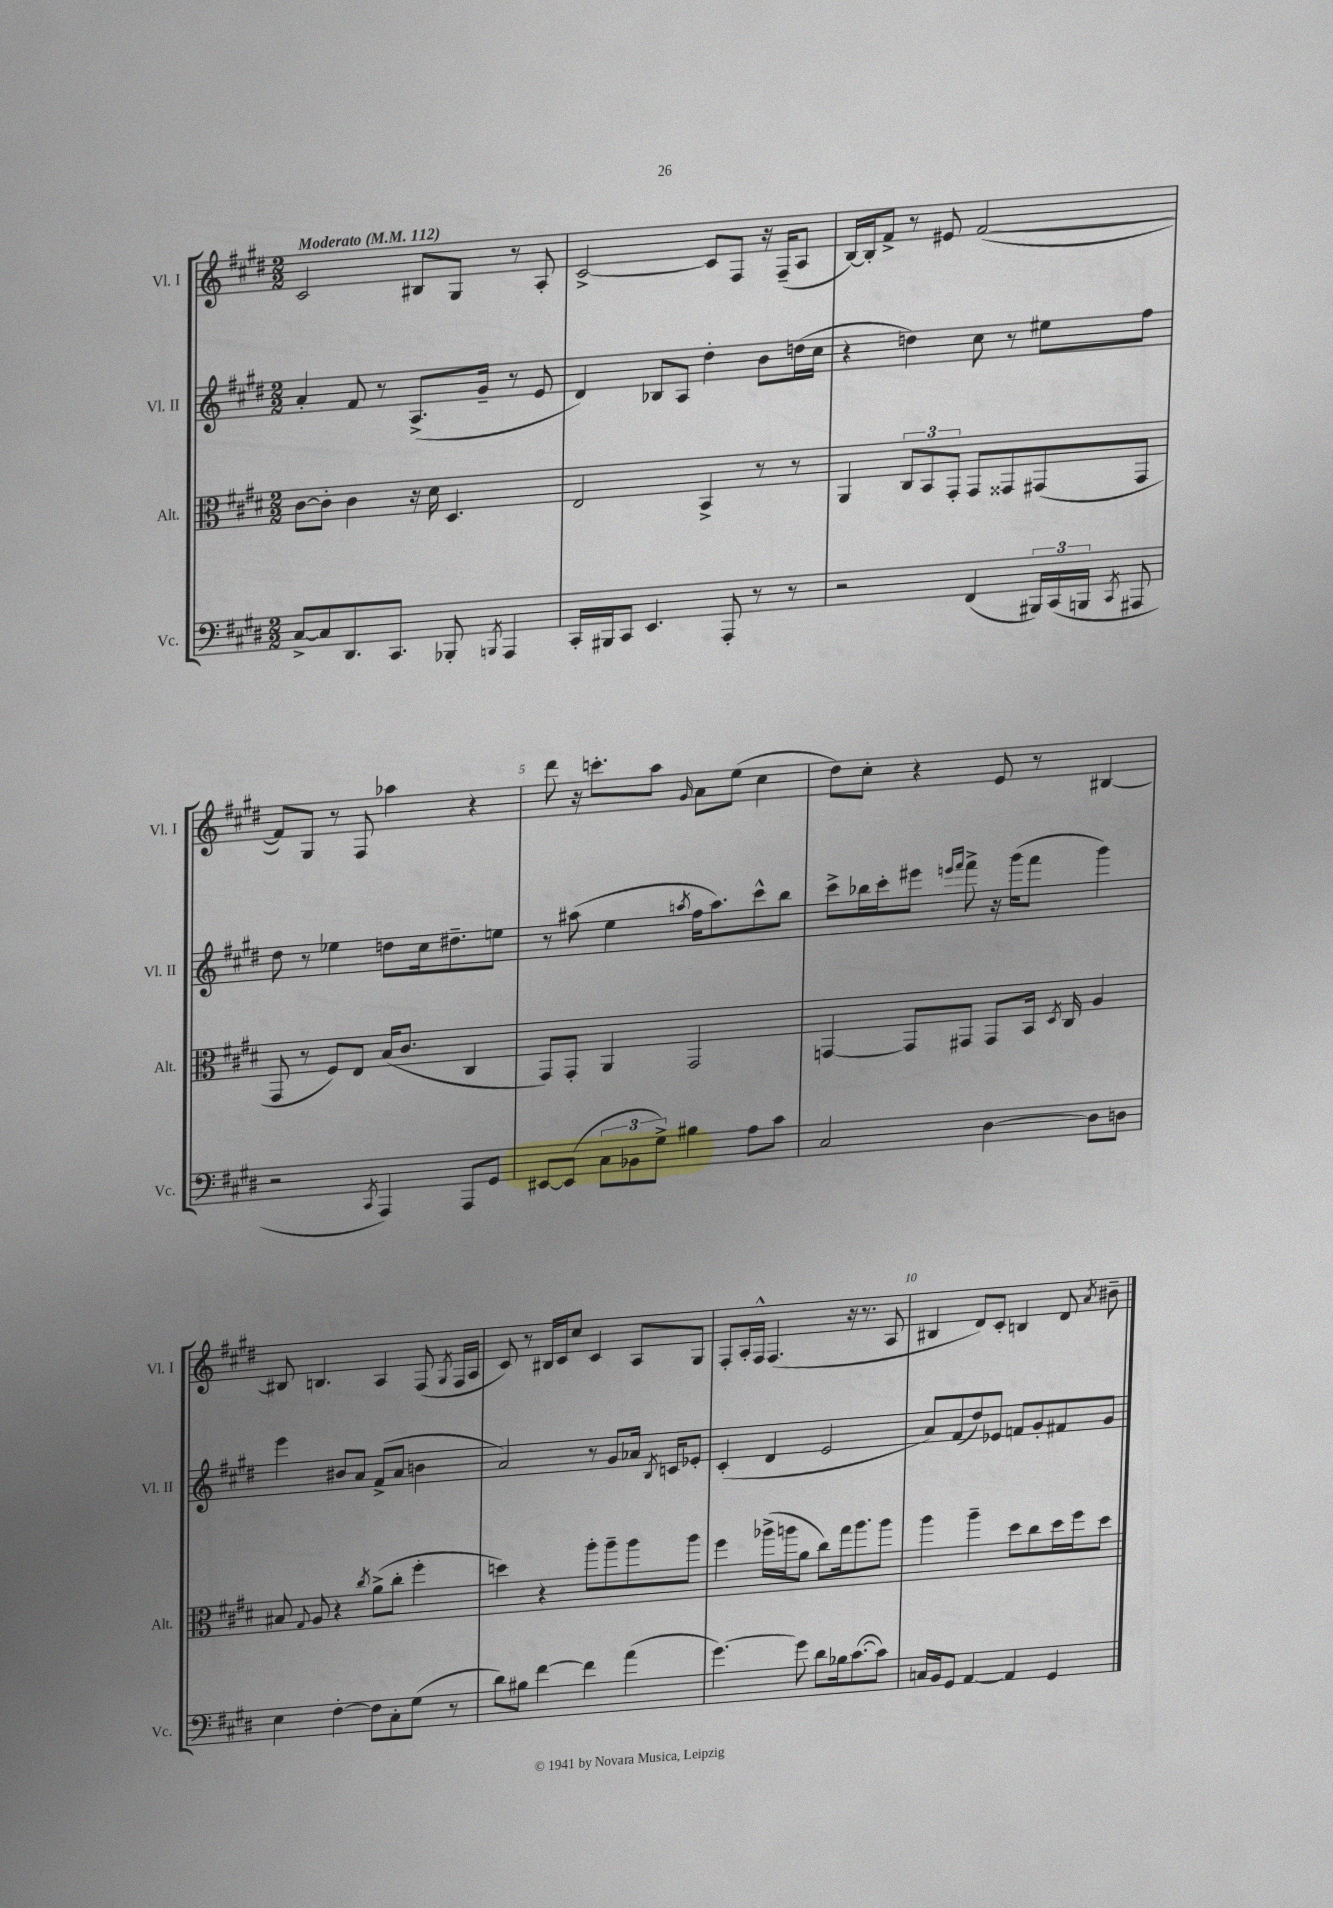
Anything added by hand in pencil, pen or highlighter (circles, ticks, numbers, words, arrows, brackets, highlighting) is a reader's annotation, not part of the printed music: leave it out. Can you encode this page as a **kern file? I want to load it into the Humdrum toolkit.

**kern	**kern	**kern	**kern
*part4	*part3	*part2	*part1
*staff4	*staff3	*staff2	*staff1
*I"Vc.	*I"Alt.	*I"Vl. II	*I"Vl. I
*I'Vc.	*I'Alt.	*I'Vl. II	*I'Vl. I
*clefF4	*clefC3	*clefG2	*clefG2
*k[f#c#g#d#]	*k[f#c#g#d#]	*k[f#c#g#d#]	*k[f#c#g#d#]
*M2/2	*M2/2	*M2/2	*M2/2
*MM112	*MM112	*MM112	*MM112
=1	=1	=1	=1
!	!	!	!LO:TX:a:B:t=Moderato
[8C#^/L	[8c#\L	4a'/	2c#/
8C#/]	8c#'\J]	.	.
8.DD#/	4c#\	8f#/	.
.	.	8r	.
8.CC#/J	.	.	.
.	16r	(8.A^/L	8B#X/L
.	16d#\	.	.
8BBB-X'/	4.D#/	.	8G#/J
.	.	16g#~/Jk	.
8qBBBn/	.	.	.
4AAA/	.	8r	8r
.	.	8e/	8A'/
=2	=2	=2	=2
16CC#'/LL	2E/	4d#/)	[2c#^/
16BBB#X/J	.	.	.
8CC#/J	.	.	.
4.EE/	.	8B-X/L	.
.	.	8A/J	.
.	4BB^/	4dd#'\	8c#/L]
8AAA'/	.	.	8F#/J
8r	8r	8b\L	16r
.	.	.	(16F#~/KL
8r	8r	(16ddn\L	8A/J
.	.	16cc#\JJ	.
=3	=3	=3	=3
2r	4AA/	4r	[16B/LL)
.	.	.	16B'/J]
.	.	.	8f#^/J
.	12C#/L	4ddn\)	8r
.	12BB/	.	.
.	.	.	8e#X/
.	12GG#'/J	.	.
(4FF#/	8GG#/L	8cc#\	([2f#/
.	8GG##X/	8r	.
24BBB#X/LL)	(8GG#X/	8ee#X\L	.
(24CC#/	.	.	.
24BBBn/JJ	.	.	.
8qCC#/	.	.	.
8AAA#X/	8GG#/J	8ff#\J	.
!!LO:LB:g=z
=4	=4	=4	=4
2r	8GG#/	8dd#\	8f#/L])
.	8r	8r	8G#/J
.	8F#/L)	4ee-X\	8r
.	8E/J	.	8F#/
8qCC#/	.	.	.
4AAA/)	(16B/KL	8ddn\L	4aa-X\
.	8.c#/J	.	.
.	.	16cc#\k	.
.	.	8.dd#X~\	.
8AAA/L	4C#/	.	4r
8GG#/J	.	8een\J	.
=5	=5	=5	=5
[8EE#X/L	8GG#/L)	8r	8ddd#\
(8EE#/J]	8GG#'/J	(8aa#X\	16r
.	.	.	8.cccn'\L
12C#\L	4AA/	4ee\	.
12BB-X\	.	.	.
.	.	.	8aa\J
12G#^\J)	.	.	.
.	.	8qaan/	16qqg#/
4B#X\	2GG#/	16ff#\KL	8a\L
.	.	8.aa\)	.
.	.	.	(8ee\J
8A\L	.	8ccc#^^\	4cc#\
8c#\J	.	8bb\J	.
=6	=6	=6	=6
2C#/	[4GGn/	8ccc#^\L	8dd#\L)
.	.	16bb-X\L	8cc#'\J
.	.	16ccc#'\J	.
.	8GG/L]	8eee#X\J	4r
.	.	16qqeeen/LL	.
.	.	16qqfff#/JJ	.
.	8GG#X/J	8fff#^\	.
[4D#\	8GG#/L	16r	8e/
.	.	(16ggg#\KL	.
.	16BB/Jk	8fff#\J	8r
.	8qD#/	.	.
.	16C#/	.	.
8D#\L]	4A/	4ggg#\)	[4B#X/
8Dn\J	.	.	.
!!LO:LB:g=z
=7	=7	=7	=7
4E\	8B#X/	4eee\	8B#X/]
.	8qqG#/	.	.
.	8A/	.	4.Bn/
[4F#'\	4r	8b#X/L	.
.	.	8a/J	.
.	8qcc#/	.	.
8F#\L]	(8a^\L	(8f#^/L	4A/
8C#'\	8cc#'\J	8a/J	.
(8G#\J	4ff#'\	4bn\	(8F#/
.	.	.	8qG#/
8r	.	.	16F#/LL
.	.	.	16A/JJ
=8	=8	=8	=8
8d#\L)	4ddn\)	2a/)	8c#/)
8B#X\J	.	.	8r
[4f#\	4r	.	16B#X/LL
.	.	.	16c#/J
.	.	.	8cc#/J
4f#\]	8aa'\L	8r	4c#/
.	8aa~\	8g#/L	.
(4a\	8aa\	16a-X/Jk	8A/L
.	.	8qB/	.
.	.	16cn/KL	.
.	8aa\J	8e-X'/J	8G#/J
=9	=9	=9	=9
[4.g#\)	4ff#\	(4c#'/	8F#'/L
.	.	.	16A'/L
.	.	.	16F#^^/JJ
.	(16aa-X^\LL	4d#/	(4.F#/
.	16aan\J	.	.
8g#\]	8a\J	.	.
8d#\L	8cc#\L)	2e/	.
16B-X\k	16gg#\k	.	16r
([8.c#\	8.aa\	.	8.r
8c#\J])	8aa\J	.	8A/
=10	=10	=10	=10
16Cn/LL	4aa\	8a/L)	4B#X/
16BB/J	.	.	.
8GG#/J	.	(8f#/	.
[4AA/	4aa~\	8dd#/)	8d#/L)
.	.	8e-X/J	8c#'/J
4AA/]	8dd#\L	8fn/L	4Bn/
.	8cc#\	8g#'/	.
4GG#/	16dd#\L	8f#X/	8d#/
.	16ff#\J	.	.
.	.	.	8qa/
.	8dd#\J	8g#/J	8b#X~\
==	==	==	==
*-	*-	*-	*-
